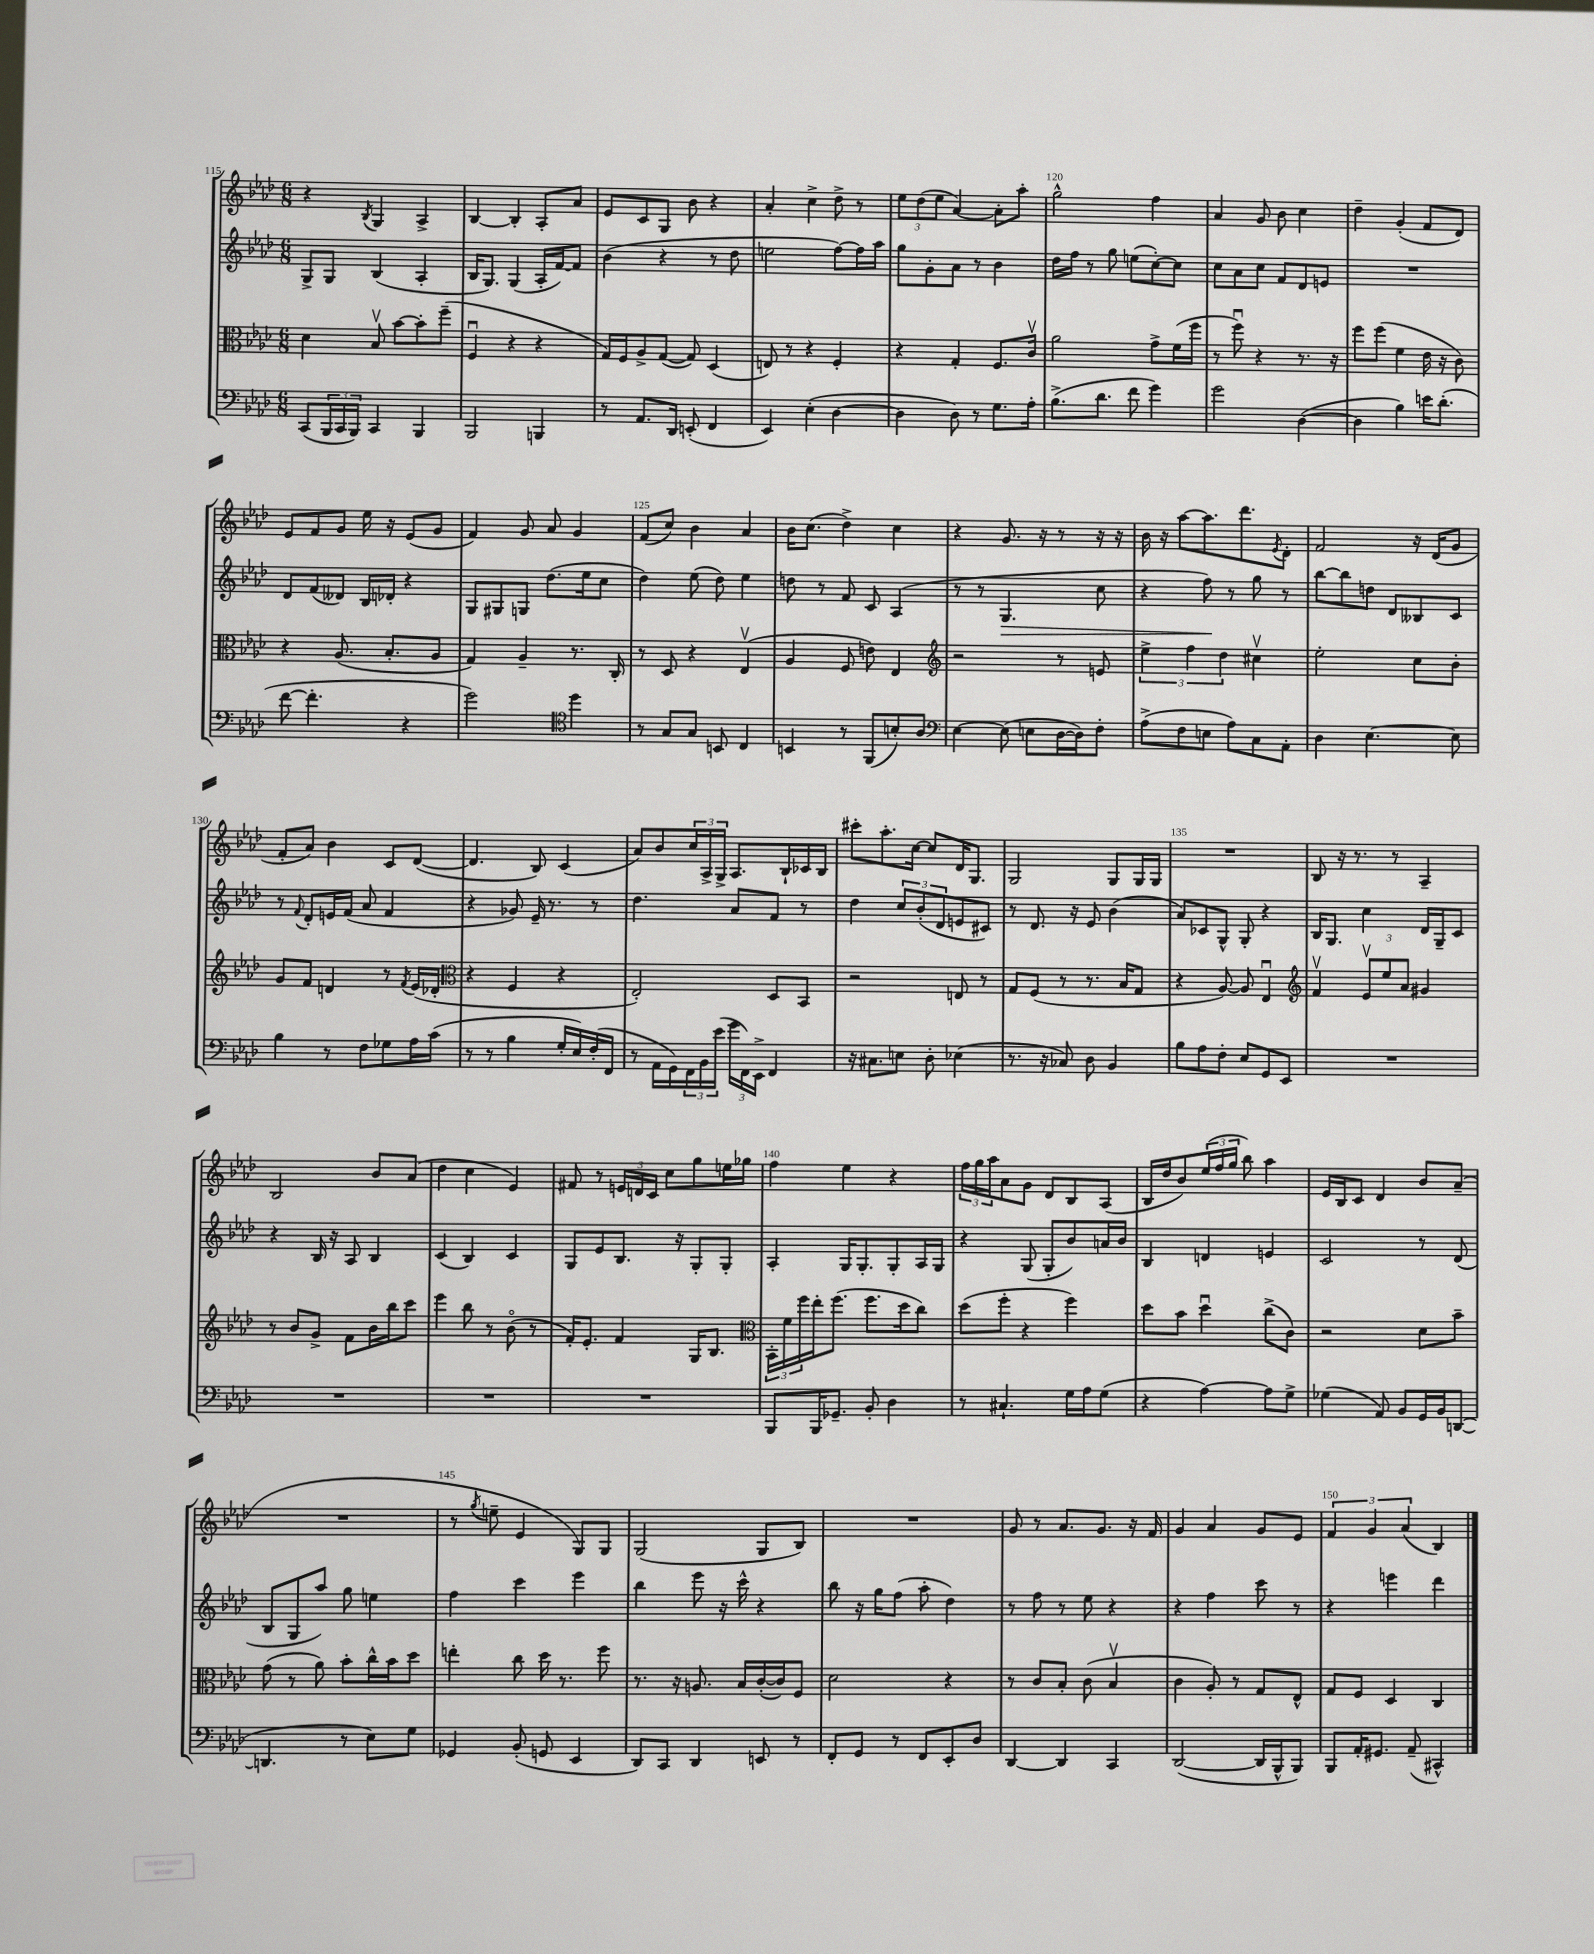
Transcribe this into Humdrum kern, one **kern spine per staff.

**kern	**kern	**kern	**kern
*staff4	*staff3	*staff2	*staff1
*clefF4	*clefC3	*clefG2	*clefG2
*k[b-e-a-d-]	*k[b-e-a-d-]	*k[b-e-a-d-]	*k[b-e-a-d-]
*M6/8	*M6/8	*M6/8	*M6/8
(8CC	4d-	8G^	4r
24BBB-	.	8G	.
24CC	.	.	.
24BBB-)	.	.	.
.	.	.	8qB-
4CC	8B-v	(4B-	4G
.	[8b-	.	.
4BBB-	8b-']	4A-'	4A-^
.	(8ff~	.	.
=	=	=	=
2BBB-	4Fu	16B-	[4B-
.	.	8.G)	.
.	4r	(4G	4B-']
4BBB	4r	16A-'	8A-'
.	.	[16f)	.
.	.	8f]	8a-
=	=	=	=
8r	16G)	(4b-	8e-
.	16F	.	.
8.AA-	8A-^	.	8c
.	([8G	4r	8G
16DD-	.	.	.
(8EE'	8G])	.	8b-
4FF	(4D-	8r	4r
.	.	8dd-	.
=	=	=	=
4EE-)	8E)	2ee	4a-'
.	8r	.	.
(4E-'	4r	.	4cc^
[4D-	4F'	[8ff)	8dd-^
.	.	16ff]	8r
.	.	16aa-	.
=	=	=	=
4D-]	4r	8gg	12ee-
.	.	.	(12dd-
.	.	8g'	.
.	.	.	12ee-
8D-)	4G'	8a-	[4a-)
8r	.	8r	.
8.G	8.F	4b-	8a-']
.	.	.	8aa-'
16A-'	16cv	.	.
=	=	=	=
(8.B-^	2a-	16dd-	2gg^^
.	.	16ff	.
.	.	8r	.
8.d-	.	.	.
.	.	8gg	.
8f	.	(8ee	.
4g)	8g^	[8cc')	4ff
.	(16f	8cc]	.
.	16ff	.	.
=	=	=	=
2g	8r	8cc	4a-
.	8ffu)	8a-	.
.	4r	8cc	8g
.	.	8f	8b-
([4D-	8.r	8d-	4cc
.	.	8e	.
.	16r	.	.
=	=	=	=
4D-]	8ff	2.r	4dd-~
.	(8ff	.	.
4B-)	4f	.	(4g'
16e	16e-	.	8f
(8.d-'	16r	.	.
.	8c)	.	8d-)
=	=	=	=
[8f	4r	8d-	8e-
4.f']	.	(8f	8f
.	(8.A-	8d--)	8g
.	.	16B-	16ee-
.	8.B-'	16d-'	16r
4r	.	4r	(8e-
.	8A-	.	8g
=	=	=	=
2g)	4G)	8G	4f)
.	.	8G#	.
.	4A-~	8G	8g
.	.	(8.dd-	8a-
*clefC4	*	*	*
4dd-	8.r	.	4g
.	.	16ee-	.
.	.	8cc	.
.	16C'	.	.
=	=	=	=
8r	8r	4dd-)	(8f
8G	8D-	.	8cc)
8G	4r	(8ee-	4b-
8BB	.	8dd-)	.
4C	(4E-v	4ee-	4a-
=	=	=	=
4BB	4A-	8dd	16b-
.	.	.	(8.cc
.	.	8r	.
8r	8F	8f	4dd-^)
(8FF	8e)	8c	.
8B')	4E-	(4A-	4cc
8A-	.	.	.
=	=	=	=
*clefF4	*clefG2	*	*
[4E-	2r	8r	4r
.	.	8r	.
(8E-]	.	4.G	8.g
8E	.	.	.
.	.	.	16r
[16D-	8r	.	8r
16D-])	.	.	.
8F'	8e	8cc	16r
.	.	.	16r
=	=	=	=
(8A-^	6ee-^	4r	16b-
.	.	.	16r
8F	.	.	[8aa-
.	6ff	.	.
8E	.	8ff)	8.aa-]
.	6dd-	.	.
8A-)	.	8r	.
.	.	.	8.ddd-
8C	4cc#v	8gg	.
.	.	.	8qe-
8AA-'	.	8r	8d-'
=	=	=	=
4D-	2ee-'	[8bb-	2f
.	.	8bb-]	.
[4.E-	.	8dd	.
.	.	8d-	.
.	8cc	8B--	16r
.	.	.	(16d-
8E-]	8b-'	8c	8g
=	=	=	=
4B-	8g	8r	8f'
.	.	8qqf	.
.	8f	8d-'	8a-)
8r	4d	16e	4b-
.	.	(16f	.
8F	.	8a-	.
8G-	8r	4f	8c
.	8qf	.	.
16A-	(16e-	.	([8d-
(16c	16d-'	.	.
=	=	=	=
*	*clefC3	*	*
8r	4r	4r	4.d-]
8r	.	.	.
4B-	4F	8g-)	.
.	.	16e-~	8B-)
.	.	8.r	.
16G'	4r	.	(4c
16E-)	.	.	.
(16F'	.	8r	.
16FF	.	.	.
=	=	=	=
8r	2E-')	4.dd-	8a-)
16AA-	.	.	8b-
16GG)	.	.	.
24FF	.	.	24cc
24BB-	.	.	24A-^
(24e-	.	.	24G^
24g	.	8a-	8.A-
24FF)	.	.	.
24EE-^	.	.	.
4FF	8D-	8f	.
.	.	.	16B-`
.	8BB-	8r	16c-
.	.	.	16B-
=	=	=	=
16r	2r	4dd-	8ccc#'
8.C#	.	.	.
.	.	.	8.aa-'
8E	.	12cc	.
.	.	.	[16cc
.	.	(12b-'	.
8D-'	.	.	8cc]
.	.	12d-	.
(4E-	8E	8e	16d-
.	.	.	8.G
.	8r	8c#)	.
=	=	=	=
8.r	8G	8r	2G
.	(8F	8.d-	.
16r	.	.	.
8C-)	8r	.	.
.	.	16r	.
8D-	8.r	8e-	.
4BB-	.	(4b-	8G
.	16B-	.	.
.	8G	.	16G
.	.	.	16G
=	=	=	=
8B-	4r	8a-)	2.r
8A-	.	8c-	.
8F'	[8A-)	8G^^	.
8E-	8A-]	8G'	.
8GG	4E-u	4r	.
8EE-	.	.	.
=	=	=	=
*	*clefG2	*	*
2.r	4fv	16B-	8B-
.	.	8.G	.
.	.	.	16r
.	.	.	8.r
.	12e-v	4cc	.
.	12ee-	.	.
.	.	.	8r
.	12a-	.	.
.	4g#	16d-	4A-~
.	.	16G~	.
.	.	8c	.
=	=	=	=
2.r	8r	4r	2B-
.	8b-	.	.
.	8g^	16B-	.
.	.	16r	.
.	8f	8A-	.
.	16b-	4B-	8b-
.	16bb-	.	.
.	8ccc	.	(8a-
=	=	=	=
2.r	4eee-	(4c	4dd-
.	8bb-	4B-)	4cc
.	8r	.	.
.	(8b-o	4c	4e-)
.	8r	.	.
=	=	=	=
2.r	16f')	8G	8f#
.	8.e-'	.	.
.	.	8e-	8r
.	4f	8.B-	24e
.	.	.	24d
.	.	.	24c
.	.	.	8cc
.	.	16r	.
.	16G	8G'	8gg
.	8.B-	.	.
.	.	8G'	16ee
.	.	.	16gg-
=	=	=	=
*	*clefC3	*	*
8BBB-	24BB-'	4A-'	4ff
.	24f	.	.
.	24ff	.	.
16BBB-	16ee-'	.	.
8.GG-~	(8.ff	.	.
.	.	16G	4ee-
.	.	8.G'	.
8BB-'	8.ff	.	.
4D-	.	8G'	4r
.	16dd-	.	.
.	8cc)	16A-	.
.	.	16G	.
=	=	=	=
8r	(8dd-	4r	24ff
.	.	.	24gg
.	.	.	24aa-
4.C#`	8ff'	.	8a-
.	4r	(8G	8g
.	.	8G'	8d-
16G	4ff)	8b-)	8B-
16A-	.	.	.
(8G	.	16a	(8A-
.	.	16b-	.
=	=	=	=
4r	8dd-	4B-	16B-
.	.	.	16dd-
.	8b-	.	8b-)
[4A-)	4dd-u	4d	(24ee-
.	.	.	24ff
.	.	.	24gg
.	.	.	8bb-)
8A-]	(8cc^	4e	4aa-
8G^	8c)	.	.
=	=	=	=
(4G-	2r	2c	16e-
.	.	.	16B-
.	.	.	8c
8AA-)	.	.	4d-
8BB-	.	.	.
16GG	8d-	8r	8b-
16BB-	.	.	.
([8DD	8b-~	(8d-	(8a-~
=	=	=	=
4.DD]	(8g	8B-	2.r
.	8r	8G	.
.	8a-)	8aa-)	.
8r	8b-'	8gg	.
8E-)	16cc^^	4ee	.
.	16b-	.	.
8G	8dd-	.	.
=	=	=	=
4GG-	4ee'	4ff	8r
.	.	.	8qgg
.	.	.	8ee~
(8BB-'	8cc	4ccc	4e-
8GG	16dd-	.	.
.	8.r	.	.
4EE-	.	4eee-	8G)
.	8ff	.	8G
=	=	=	=
8DD-)	8.r	4bb-	(2G
8CC	.	.	.
.	16r	.	.
4DD-	8.A	8eee-	.
.	.	16r	.
.	16B-	16ccc^^	.
8EE	([16c'	4r	8G
.	16c])	.	.
8r	8F	.	8B-)
=	=	=	=
8FF'	2d-	8bb-	2.r
8GG	.	16r	.
.	.	16gg	.
8r	.	(8ff	.
8FF	.	8aa-'	.
8EE-'	4r	4dd-)	.
8D-	.	.	.
=	=	=	=
[4DD-	8r	8r	8g
.	8c	8ff	8r
4DD-]	8B-'	8r	8.a-
.	(8c	8ee-	.
.	.	.	8.g
4CC	4B-v	4r	.
.	.	.	16r
.	.	.	16f
=	=	=	=
([2DD-	4c	4r	4g
.	8A-')	4ff	4a-
.	8r	.	.
16DD-]	8G	8ccc	8g
16BBB-^^	.	.	.
8BBB-)	8E-^^	8r	8e-
=	=	=	=
8BBB-	8G	4r	6f
16AA-'	8F	.	.
.	.	.	6g
8.GG#	.	.	.
.	4D-	4eee	.
.	.	.	(6a-
(8AA-~	.	.	.
4CC#^^)	4C	4ddd-	4B-)
==	==	==	==
*-	*-	*-	*-
